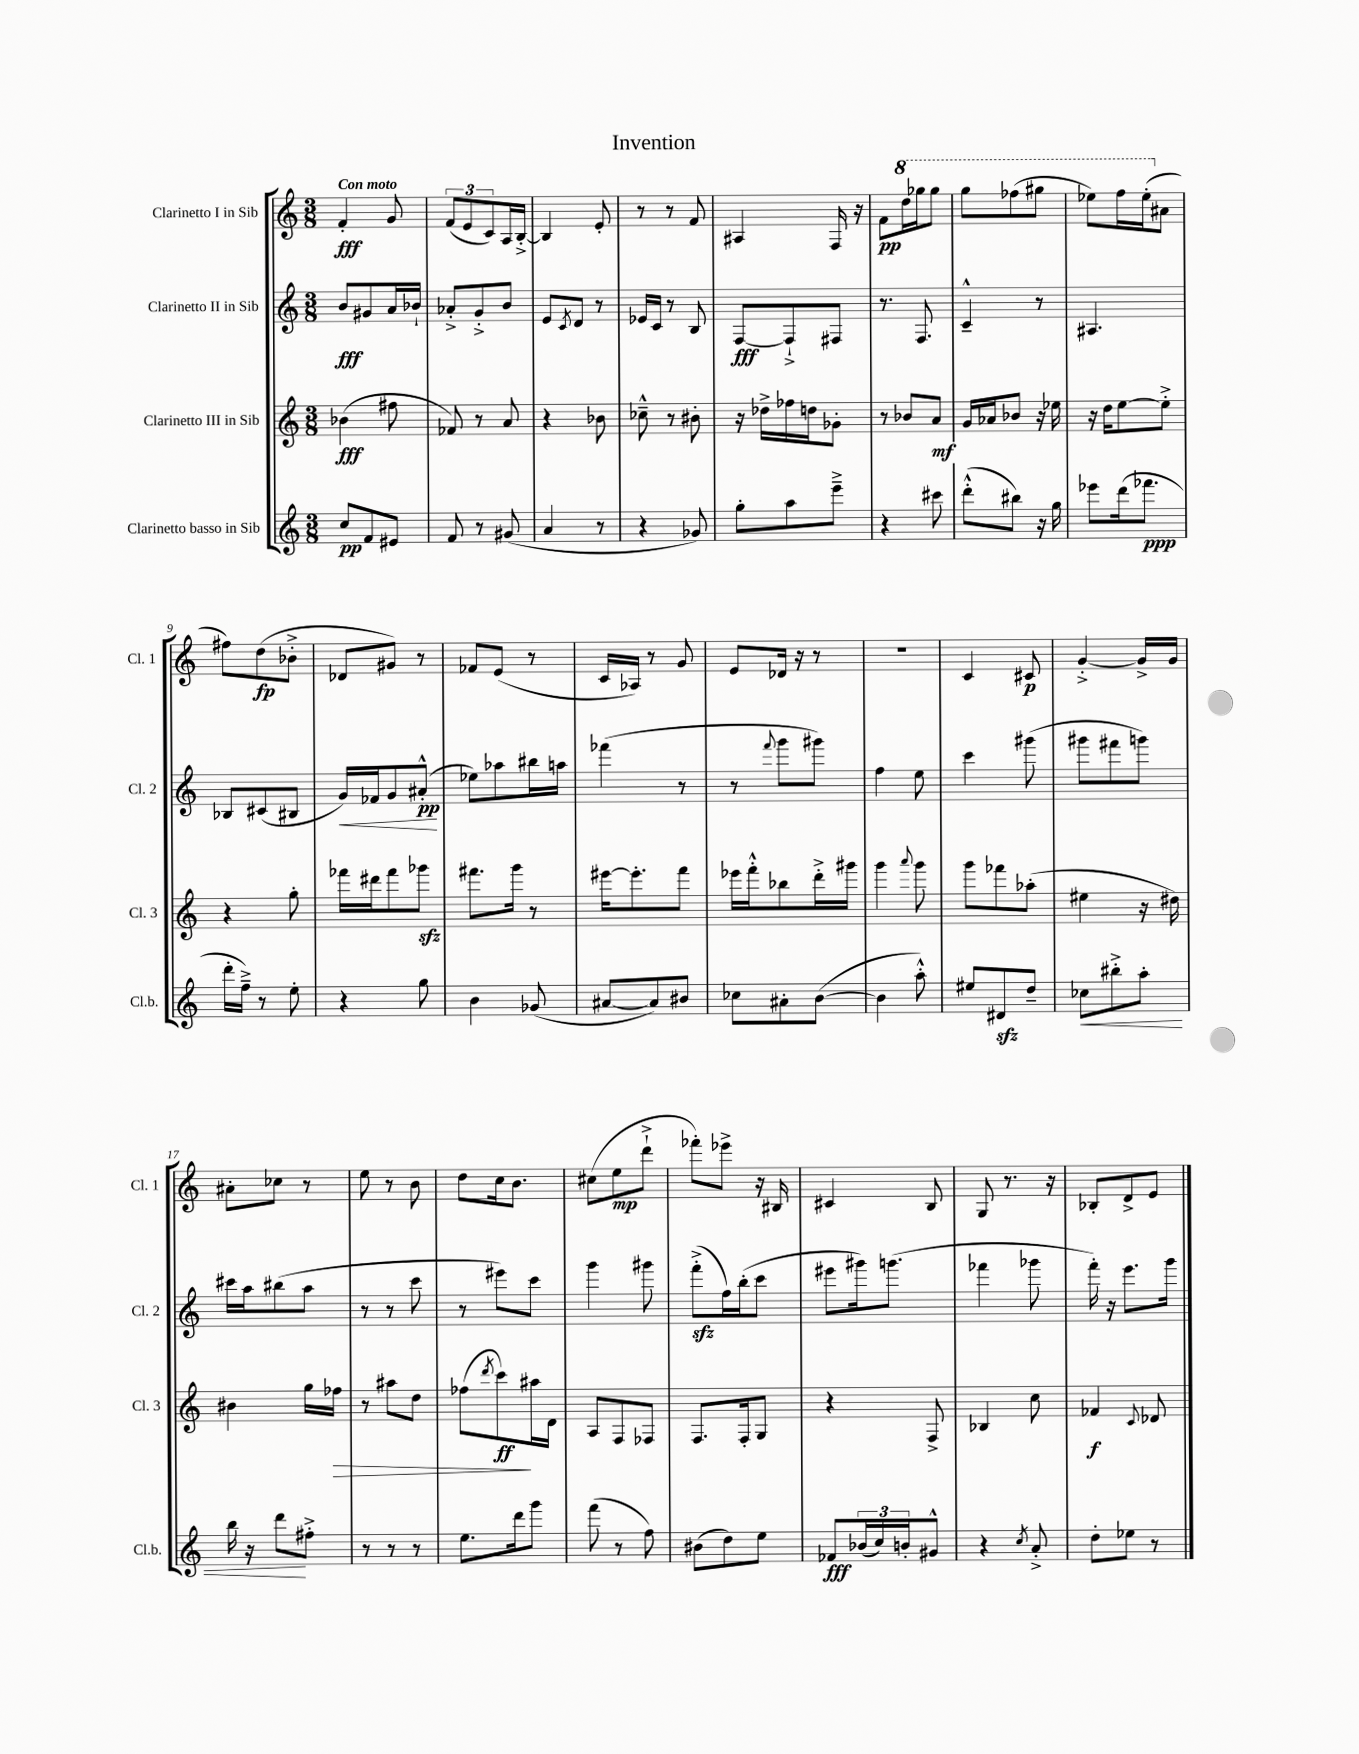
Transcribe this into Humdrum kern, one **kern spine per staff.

**kern	**dynam	**kern	**dynam	**kern	**dynam	**kern	**dynam
*part4	*part4	*part3	*part3	*part2	*part2	*part1	*part1
*staff4	*staff4	*staff3	*staff3	*staff2	*staff2	*staff1	*staff1
*I"Clarinetto basso in Sib	*	*I"Clarinetto III in Sib	*	*I"Clarinetto II in Sib	*	*I"Clarinetto I in Sib	*
*I'Cl.b.	*	*I'Cl. 3	*	*I'Cl. 2	*	*I'Cl. 1	*
*clefG2	*	*clefG2	*	*clefG2	*	*clefG2	*
*k[]	*	*k[]	*	*k[]	*	*k[]	*
*M3/8	*	*M3/8	*	*M3/8	*	*M3/8	*
=1	=1	=1	=1	=1	=1	=1	=1
!	!	!	!	!	!	!LO:TX:a:B:t=Con moto	!
8cc/L	pp	(4b-X\	fff	8b/L	fff	4f'/	fff
8f/	.	.	.	8g#X/	.	.	.
8e#X/J	.	8ff#X\	.	16a/L	.	8g/	.
.	.	.	.	16b-X`/JJ	.	.	.
=2	=2	=2	=2	=2	=2	=2	=2
8f/	.	8f-X/)	.	8a-X'^/L	.	(12f/L	.
.	.	.	.	.	.	12e/	.
8r	.	8r	.	8g'^/	.	.	.
.	.	.	.	.	.	12c/)	.
(8g#X/	.	8a/	.	8b/J	.	16A/L	.
.	.	.	.	.	.	[16B'^/JJ	.
=3	=3	=3	=3	=3	=3	=3	=3
4a/	.	4r	.	8e/L	.	4B/]	.
.	.	.	.	8qc/	.	.	.
.	.	.	.	8d/J	.	.	.
8r	.	8b-X\	.	8r	.	8e'/	.
=4	=4	=4	=4	=4	=4	=4	=4
4r	.	8cc-X~^^\	.	16e-X/LL	.	8r	.
.	.	.	.	16c/JJ	.	.	.
.	.	8r	.	8r	.	8r	.
8g-X/)	.	8b#X'\	.	8B/	.	8f/	.
=5	=5	=5	=5	=5	=5	=5	=5
8gg'\L	.	16r	.	[8F/L	fff	4A#X/	.
.	.	16dd-X^\LL	.	.	.	.	.
8aa\	.	16ff-X\	.	8F`^/]	.	.	.
.	.	16ddn\J	.	.	.	.	.
8eee~^\J	.	8g-X'\J	.	8F#X/J	.	16F/	.
.	.	.	.	.	.	16r	.
=6	=6	=6	=6	=6	=6	=6	=6
4r	.	8r	.	8.r	.	8f\L	pp
*	*	*	*	*	*	*8va	*
.	.	8b-X/L	.	.	.	16ddd\L	.
.	.	.	.	8.F/	.	16ggg-X\J	.
8ccc#X\	.	8a/J	mf	.	.	8ggg-\J	.
=7	=7	=7	=7	=7	=7	=7	=7
(8ddd'^^\L	.	16g/LL	.	4c~^^/	.	8ggg\L	.
.	.	16a-X/J	.	.	.	.	.
8bb#X\J)	.	8b-X/J	.	.	.	(8fff-X\	.
16r	.	16r	.	8r	.	8ggg#X\J	.
16gg\	.	16ee-X\	.	.	.	.	.
=8	=8	=8	=8	=8	=8	=8	=8
8eee-X\L	.	16r	.	4.A#X/	.	8eee-X\L)	.
.	.	16dd\KL	.	.	.	.	.
(16ddd\k	.	[8ee\	.	.	.	16fff\L	.
8.fff-X\J	ppp	.	.	.	.	(16eee-'\J	.
*	*	*	*	*	*	*X8va	*
.	.	8ee'^\J]	.	.	.	8a#X\J	.
!!LO:LB:g=z
=9	=9	=9	=9	=9	=9	=9	=9
16ddd'\LL	.	4r	.	8B-X/L	.	8ff#X\L)	.
16ff~^\JJ)	.	.	.	.	.	.	.
8r	.	.	.	(8c#X/	.	(8dd\	fp
8ee'\	.	8gg'\	.	8B#X/J	.	8b-X'^\J	.
=10	=10	=10	=10	=10	=10	=10	=10
!	!	!	!	!	!LO:HP:b	!	!
4r	.	16fff-X\LL	.	16g/LL)	<	8d-X/L	.
.	.	16ddd#X\J	.	16f-X/J	.	.	.
.	.	8fff-\	.	8g/	.	8g#X/J)	.
8gg\	.	8ggg-Xzz\J	.	(8a#X'^^/J	pp	8r	.
.	.	.	.	.	[	.	.
=11	=11	=11	=11	=11	=11	=11	=11
4b\	.	8.fff#X\L	.	8ee-X\L)	.	8f-X/L	.
.	.	.	.	8aa-X\	.	(8e/J	.
.	.	16ggg\Jk	.	.	.	.	.
(8g-X/	.	8r	.	16bb#X\L	.	8r	.
.	.	.	.	16aan\JJ	.	.	.
=12	=12	=12	=12	=12	=12	=12	=12
[8a#X/L	.	[16eee#X\KL	.	(4fff-X\	.	16c/LL	.
.	.	8.eee#'\]	.	.	.	16A-X/JJ)	.
8a#/])	.	.	.	.	.	8r	.
8b#X/J	.	8fff\J	.	8r	.	8g/	.
=13	=13	=13	=13	=13	=13	=13	=13
8cc-X\L	.	16eee-X\LL	.	8r	.	8e/L	.
.	.	16fff'^^\J	.	.	.	.	.
.	.	.	.	8qqfff/	.	.	.
8a#X'\	.	8bb-X\	.	8ggg\L	.	16d-X/Jk	.
.	.	.	.	.	.	16r	.
([8b\J	.	16ddd'^\L	.	8ggg#X\J)	.	8r	.
.	.	16ggg#X\JJ	.	.	.	.	.
=14	=14	=14	=14	=14	=14	=14	=14
4b\]	.	4ggg\	.	4ff\	.	4.r	.
.	.	8qqaaa/	.	.	.	.	.
8aa'^^\)	.	8ggg\	.	8ee\	.	.	.
=15	=15	=15	=15	=15	=15	=15	=15
8ee#X/L	.	8ggg\L	.	4ccc\	.	4c/	.
8d#Xzz/	.	8fff-X\	.	.	.	.	.
8dd~/J	.	(8aa-X'\J	.	(8ggg#X\	.	8c#X/	p
=16	=16	=16	=16	=16	=16	=16	=16
!	!LO:HP:b	!	!	!	!	!	!
8cc-X\L	<	4ee#X\	.	8ggg#X\L	.	[4g'^/	.
8bb#X'^\	.	.	.	8fff#X\	.	.	.
8aa'\J	.	16r	.	8gggn\J)	.	16g^/LL]	.
.	.	16dd#X\)	.	.	.	16g/JJ	.
!!LO:LB:g=z
=17	=17	=17	=17	=17	=17	=17	=17
16bb\	.	4b#X\	.	16ccc#X\LL	.	8a#X'\L	.
16r	.	.	.	16aa\J	.	.	.
8ddd\L	.	.	.	(8bb#X\	.	8cc-X\J	.
8ff#X'^\J	[	16gg\LL	.	8aa\J	.	8r	.
!	!	!	!LO:HP:b	!	!	!	!
.	.	16ff-X\JJ	>	.	.	.	.
=18	=18	=18	=18	=18	=18	=18	=18
8r	.	8r	.	8r	.	8ee\	.
8r	.	8aa#X\L	.	8r	.	8r	.
8r	.	8dd\J	.	8ccc\	.	8b\	.
=19	=19	=19	=19	=19	=19	=19	=19
8.ee\L	.	(8ff-X\L	.	8r	.	8dd\L	.
.	.	8qddd/	.	.	.	.	.
.	.	8ccc\)	ff	8eee#X\L)	.	16cc\k	.
16ddd\k	.	.	.	.	.	8.b\J	.
8ggg\J	.	16aa#X\L	]	8ccc\J	.	.	.
.	.	16d\JJ	.	.	.	.	.
=20	=20	=20	=20	=20	=20	=20	=20
(8fff\	.	8A/L	.	4ggg\	.	(8cc#X\L	.
8r	.	8F/	.	.	.	8ee\	mp
8ff\)	.	8F-X/J	.	8ggg#X\	.	8ddd`^\J	.
=21	=21	=21	=21	=21	=21	=21	=21
(8b#X\L	.	8.F/L	.	(8fffzz'^\L	.	8fff-X'\L)	.
8dd\)	.	.	.	16ff\L)	.	8eee-X^\J	.
.	.	16F'/k	.	(16bb'\J	.	.	.
8ee\J	.	8G/J	.	8ccc\J	.	16r	.
.	.	.	.	.	.	16B#X/	.
=22	=22	=22	=22	=22	=22	=22	=22
8f-X/L	fff	4r	.	8eee#X\L	.	4c#X/	.
(24b-X/L	.	.	.	16ggg#X\k)	.	.	.
24cc/)	.	.	.	.	.	.	.
.	.	.	.	(8.gggn\J	.	.	.
24bn'/J	.	.	.	.	.	.	.
8g#X^^/J	.	8F^/	.	.	.	8B/	.
=23	=23	=23	=23	=23	=23	=23	=23
4r	.	4B-X/	.	4fff-X\	.	8G/	.
.	.	.	.	.	.	8.r	.
8qcc/	.	.	.	.	.	.	.
8a'^/	.	8cc\	.	8ggg-X\	.	.	.
.	.	.	.	.	.	16r	.
=24	=24	=24	=24	=24	=24	=24	=24
8dd'\L	.	4f-X/	f	16fff'\)	.	8B-X'/L	.
.	.	.	.	16r	.	.	.
8ee-X\J	.	.	.	8.eee\L	.	8d^/	.
.	.	8qqc/	.	.	.	.	.
8r	.	8d-X/	.	.	.	8e/J	.
.	.	.	.	16ggg\Jk	.	.	.
==	==	==	==	==	==	==	==
*-	*-	*-	*-	*-	*-	*-	*-
